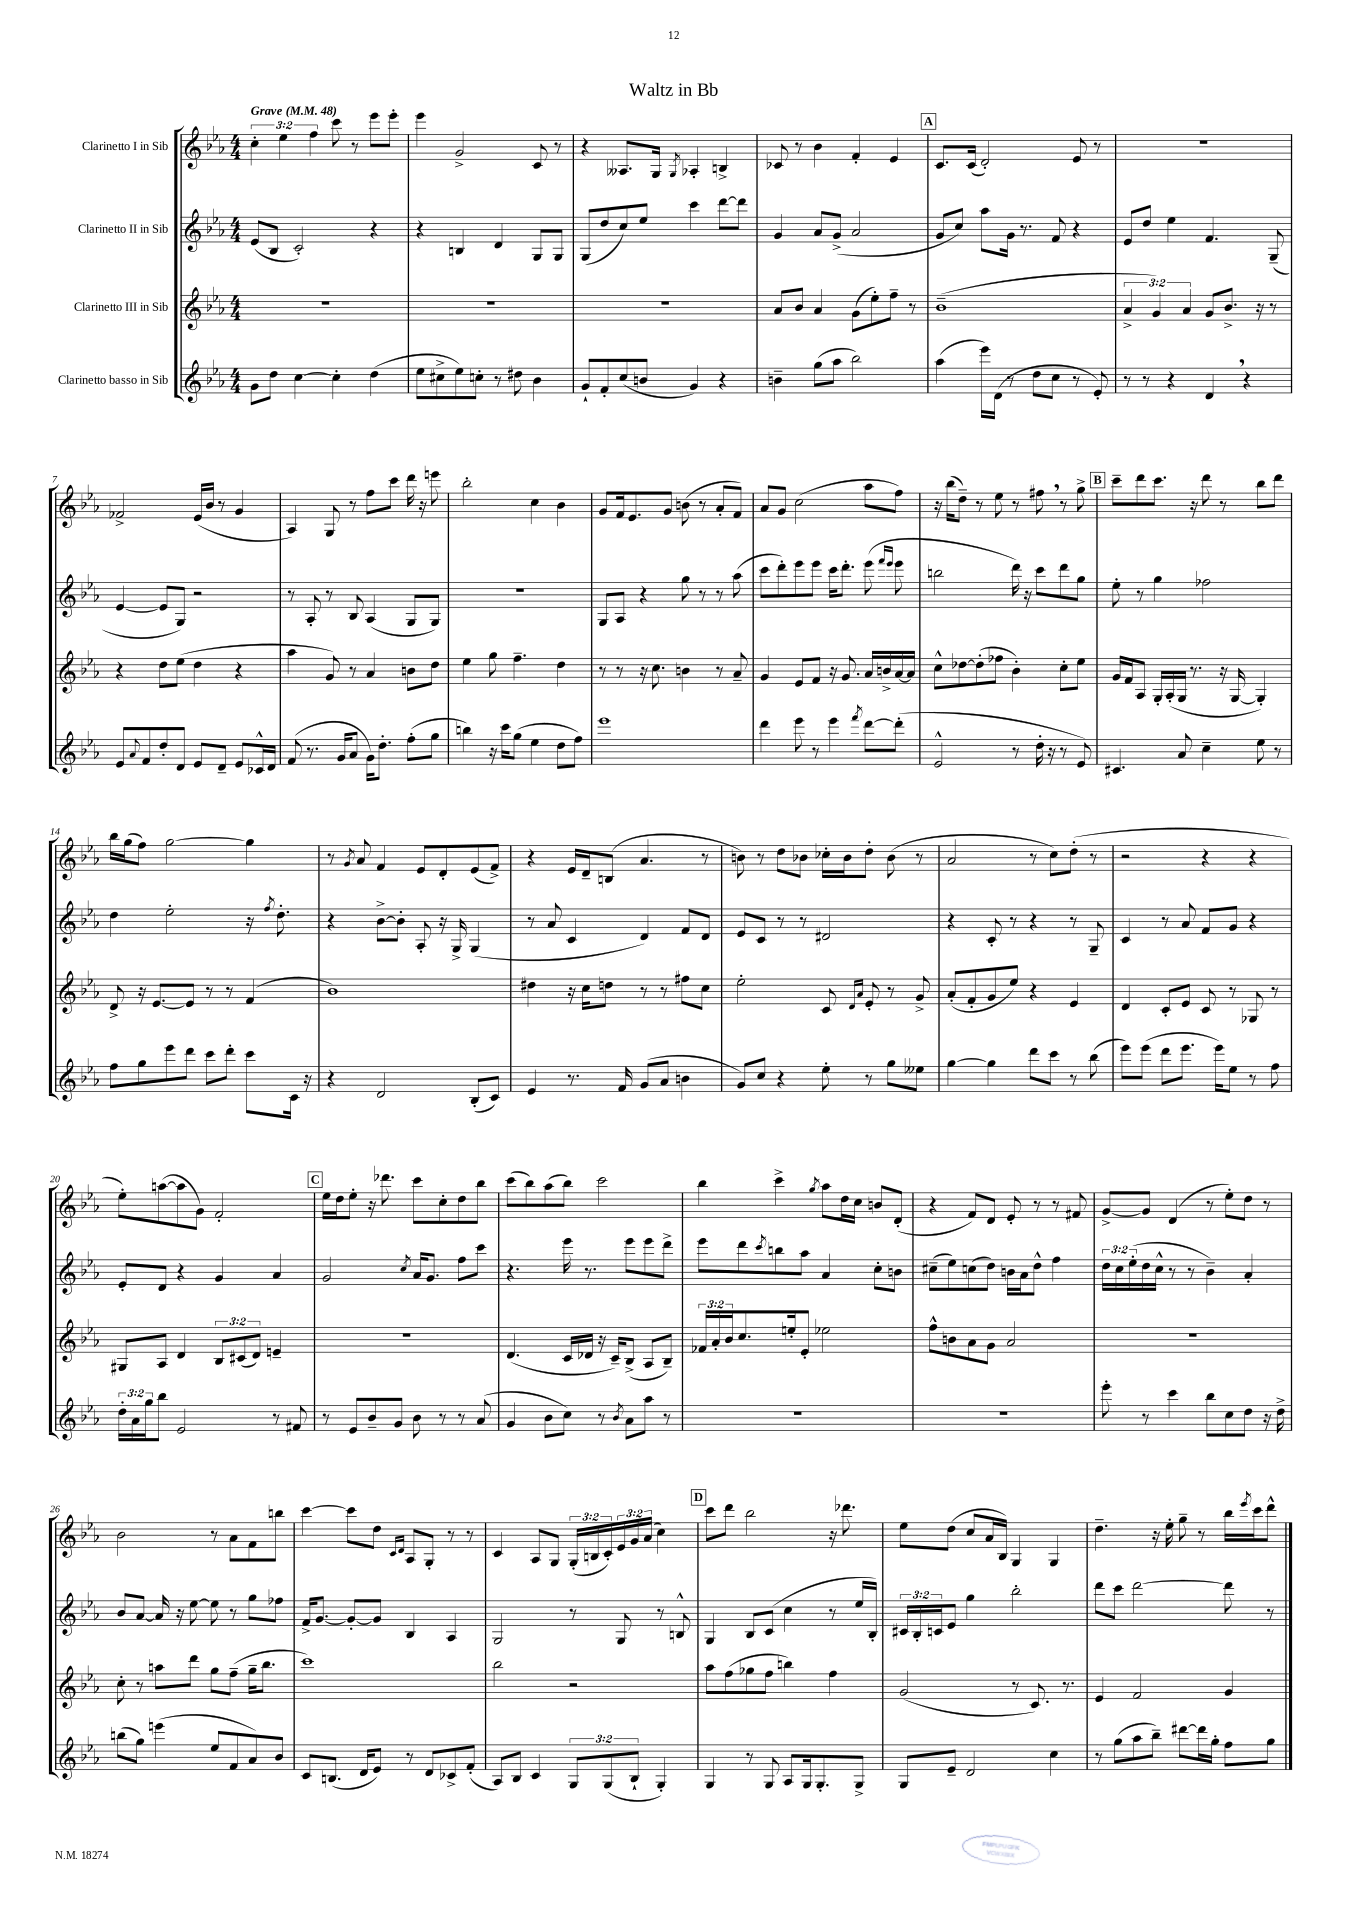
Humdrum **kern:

**kern	**kern	**kern	**kern
*staff4	*staff3	*staff2	*staff1
*clefG2	*clefG2	*clefG2	*clefG2
*k[b-e-a-]	*k[b-e-a-]	*k[b-e-a-]	*k[b-e-a-]
*M4/4	*M4/4	*M4/4	*M4/4
*MM48	*MM48	*MM48	*MM48
8g\L	1r	(8e-/L	6cc'\
8dd\J	.	8B-/J	.
.	.	.	6ee-\
[4cc\	.	2c'/)	.
.	.	.	6ff\
4cc'\]	.	.	8ccc\
.	.	.	8r
(4dd\	.	4r	8eee-\L
.	.	.	8eee-'\J
=	=	=	=
8ee-\L	1r	4r	4eee-\
8cc#^\	.	.	.
8ee-\)	.	4B/	2g^/
8cc'\J	.	.	.
8r	.	4d/	.
8dd#\	.	.	.
4b-\	.	8G/L	8c/
.	.	8G/J	8r
=	=	=	=
8g`/L	1r	(8G/L	4r
8f'/	.	8dd/	.
(8cc/	.	8cc/)	8.A--/L
8b/J	.	8ee-/J	.
.	.	.	16G/Jk
.	.	.	8qG/
4g/)	.	4ccc\	4A-'/
4r	.	[8ddd\L	4B^/
.	.	8ddd\]J	.
=	=	=	=
4b~\	8a-/L	4g/	8c-/
.	8b-/J	.	8r
(8gg\L	4a-/	8a-/L	4b-\
8aa-\J	.	(8g^/J	.
2bb-\)	(8g\L	2a-/	4f'/
.	8ee-'\)	.	.
.	8ff~\J	.	4e-/
.	8r	.	.
=	=	=	=
(4aa-\	(1b-~	8g/L	8.c/L
.	.	8cc/J)	.
.	.	.	(16c/Jk
16eee-\LL)	.	8aa-\L	2d'/)
(16d\JJ	.	.	.
8r	.	16g\Jk	.
.	.	8.r	.
8dd\L	.	.	.
8cc\J	.	8f/	.
8r	.	4r	8e-/
8e-'/)	.	.	8r
=	=	=	=
8r	6a-^/	8e-/L	1r
8r	.	8dd/J	.
.	6g/)	.	.
4r	.	4ee-\	.
.	6a-/	.	.
4d/	8g/L	4.f/	.
.	8.b-^/J	.	.
4r	.	.	.
.	16r	.	.
.	8r	(8G~/	.
=	=	=	=
8e-/L	4r	[4e-/	2f-^/
8qqa-/	.	.	.
8f/	.	.	.
8dd'/	8dd\L	8e-/]L	.
8d/J	(8ee-\J	8G/J)	.
8e-/L	4dd\	2r	(16e-/LL
.	.	.	16b-/JJ
8d~/J	.	.	8r
8e-/L	4r	.	4g/
16c-^^/L	.	.	.
16d/JJ	.	.	.
=	=	=	=
(8f/	4aa-\	8r	4A-/)
8.r	.	8A-'/	.
.	8g/)	8r	8G/
16g/LK	.	.	.
8a-/J	8r	8B-/	8r
16g\LK)	4a-/	(4A-/	8ff\L
8.dd'\J	.	.	.
.	.	.	8ccc\J
(8ff'\L	8b\L	8G/L	16ddd\
.	.	.	16r
8gg\J	8dd\J	8G/J)	8eee\
=	=	=	=
4bb\)	4ee-\	1r	2bb-'\
16r	8gg\	.	.
16ccc\LK	.	.	.
(8gg\J	4.ff~\	.	.
4ee-\	.	.	4cc\
8dd\L	4dd\	.	4b-\
8ff\J)	.	.	.
=	=	=	=
1eee-	8r	8G/L	8g/L
.	8r	8A-/J	16f/k
.	.	.	8.e-/
.	16r	4r	.
.	8.cc\	.	.
.	.	.	8g/J
.	4b\	8gg\	(8b\
.	.	8r	8r
.	8r	8r	8a-'/L
.	8a-~/	(8aa-\	8f/J)
=	=	=	=
4ddd\	4g/	8ccc\L	8a-/L
.	.	8ddd'\)	8g/J
8eee-\	8e-/L	8eee-\	(2cc\
8r	8f/J	8eee-\J	.
4eee-\	16r	16ccc\LK	.
.	8.g/	8.ddd'\J	.
8qfff/	.	.	.
[8ddd\L	16a-/LL	(8eee-\	8aa-\L
.	16b^/	.	.
.	.	16qqfff/LL	.
.	.	16qqeee-/JJ	.
(8ddd'\]J	[16a-/	8eee-\	8ff\J)
.	16a-/]JJ	.	.
=	=	=	=
2e-^^/	8cc^^\L	2bb\	16r
.	.	.	(16bb-\LK
.	[8dd-\	.	8dd~\J)
.	(8dd-'\]	.	8r
.	8ff-\J	.	8ee-\
8r	4b-'\)	16ddd\)	8r
.	.	16r	.
16dd'\	.	8ccc\L	8ff#\
16r	.	.	.
8r	8cc'\L	8ddd\	8r
8e-/)	8ee-\J	8gg\J	8gg^\
=	=	=	=
4.c#/	16g/LL	8ee-'\	8ccc~\L
.	16f/J	.	.
.	8A-/J	8r	8ddd\
.	16G'/LL	4gg\	8.ccc\J
.	(16A-'/	.	.
8a-/	16G/JJ	.	.
.	8.r	.	16r
4cc~\	.	2ff-\	8ddd\
.	16r	.	8r
.	[16G/	.	.
8ee-\	4G'/])	.	8bb-\L
8r	.	.	8ddd\J
=	=	=	=
8ff\L	8d^/	4dd\	16bb-\LL
.	.	.	(16gg\J
8gg\	16r	.	8ff\J)
.	[8.e-/L	.	.
8eee-\	.	2ee-'\	[2gg\
8ddd\J	8e-/]J	.	.
8ccc\L	8r	.	.
8ddd'\J	8r	.	.
8ccc\L	(4f/	16r	4gg\]
.	.	8qff/	.
.	.	8.dd'\	.
16c\Jk	.	.	.
16r	.	.	.
=	=	=	=
4r	1b-)	4r	8r
.	.	.	8qg/
.	.	.	8a-/
2d/	.	[8b-^\L	4f/
.	.	8b-'\]J	.
.	.	8A-'/	8e-/L
.	.	16r	8d'/
.	.	16G^/	.
(8B-'/L	.	(4G/	(8e-/
8c/J)	.	.	8f^/J)
=	=	=	=
4e-/	4dd#\	8r	4r
.	.	8a-/	.
8.r	16r	4c/	16e-/LL
.	16cc\LK	.	16d~/J
.	8dd\J	.	(8B/J
16f/	.	.	.
(8g/L	8r	4d/)	4.a-/
8a-/J	8r	.	.
4b\	8ff#\L	8f/L	.
.	8cc\J	8d/J	8r
=	=	=	=
8g/L)	2ee-'\	8e-/L	8b\)
8cc/J	.	8c/J	8r
4r	.	8r	8dd\L
.	.	8r	8b-\J
8ee-'\	8c/	2d#/	16cc-'\LL
.	.	.	16b-\J
.	16qqd/LL	.	.
.	16qqa-/JJ	.	.
8r	8e-'/	.	8dd'\J
8gg\L	8r	.	(8b-\
8ee--\J	8g^/	.	8r
=	=	=	=
[4gg\	(8a-'/L	4r	2a-/
.	8f'/	.	.
4gg\]	8g/	8c'/	.
.	8ee-/J)	8r	.
8ddd\L	4r	4r	8r
8ccc\J	.	.	8cc\L)
8r	4e-/	8r	(8dd'\J
(8bb-\	.	8G~/	8r
=	=	=	=
8eee-\L)	4d/	4c/	2r
(8eee-\J	.	.	.
8ddd\L	8c'/L	8r	.
8.eee-\J	8e-/J	8a-/	.
.	8c/	8f/L	4r
16eee-\LK)	.	.	.
8ee-\J	8r	8g/J	.
8r	8G-/	4r	4r
8ff\	8r	.	.
=	=	=	=
24dd'\LL	8G#/L	8e-'/L	8ee-'\L)
24a-\	.	.	.
24gg\J	.	.	.
8bb-\J	8A-/J	8d/J	([8aa\
2e-/	4d/	4r	8aa\]
.	.	.	8g\J)
.	12B-/L	4g/	2f'/
.	(12c#/	.	.
.	12d/J)	.	.
8r	4e~/	4a-/	.
8f#/	.	.	.
=	=	=	=
8r	1r	2g/	16ee-\LL
.	.	.	16dd\J
8e-/L	.	.	8ee-'\J
8b-~/	.	.	16r
.	.	.	8.ddd-\
8g/J	.	.	.
.	.	8qcc/	.
8b-\	.	16a-/LK	8ccc\L
.	.	8.g/J	.
8r	.	.	8cc'\
8r	.	8ff\L	8dd\
(8a-/	.	8ccc\J	8bb-\J
=	=	=	=
4g/	(4.d/	4.r	(8ccc\L
.	.	.	8bb-\)
8b-\L	.	.	(8aa-\
8cc\J)	16c/LL	16eee-\	8bb-\J)
.	16d-/JJ	8.r	.
8r	16r	.	2ccc\
.	16c~/LK)	.	.
8qb-/	.	.	.
8a-\L	(8B-^/J	8eee-\L	.
8aa-\J	8A-/L	8eee-\	.
8r	8B-~/J)	8ddd^\J	.
=	=	=	=
1r	24f-/LL	8eee-\L	4bb-\
.	24a-'/	.	.
.	24b-/J	.	.
.	8.cc/	8ddd\	.
.	.	8qccc/	.
.	.	8bb\	4ccc^\
.	16ee'/k	.	.
.	8e-'/J	8aa-\J	.
.	.	.	8qgg/
.	2ee-\	4a-/	8aa-\L
.	.	.	16dd\L
.	.	.	16cc\JJ
.	.	8cc'\L	8b/L
.	.	8b\J	(8d'/J
=	=	=	=
1r	8ff^^\L	(8cc#~\L	4r
.	8b\	8ee-\)	.
.	8a-\	(8cc\	8f/L)
.	8g\J	8dd\J)	8d/J
.	2a-/	16b\LL	8e-'/
.	.	16a-\J	.
.	.	8dd^^\J	8r
.	.	4ff\	8r
.	.	.	8f#/
=	=	=	=
8eee-'\	1r	24dd\LL	[8g^/L
.	.	24cc\	.
.	.	(24ee-'\	.
8r	.	16dd\	8g/]J
.	.	16cc^^\JJ	.
4ccc\	.	8r	(4d/
.	.	8r	.
8bb-\L	.	4b-~\)	8r
8cc\	.	.	8ee-'\L)
8dd\J	.	4a-'/	8dd\J
16r	.	.	8r
16dd^\	.	.	.
=	=	=	=
(8bb\L	8cc'\	8b-/L	2b-\
8gg\J)	8r	[8a-/J	.
(4eee\	8aa\L	16a-/]	.
.	.	16r	.
.	8ddd\J	[8ee-\	.
8ee-/L	8gg\L	8ee-\]	8r
8f/	(8ff~\J	8r	8a-\L
8a-/)	16gg~\LK	8gg\L	8f\
.	8.bb-\J	.	.
8b-/J	.	8ff-\J	8bb\J
=	=	=	=
8c/L	1ccc)	16f^/LK	[4ccc\
.	.	[8.g/J	.
(8.B/J	.	.	.
.	.	8g'/_L	8ccc\]L
16d/LK	.	.	.
8e-/J)	.	8g/]J	8dd\J
.	.	.	16qqc/LL
.	.	.	16qqd/JJ
8r	.	4B-/	8A-/L
8d/L	.	.	8G'/J
8c-^/	.	4A-/	8r
(8f'/J	.	.	8r
=	=	=	=
8A-/L)	2bb-\	2G/	4c/
8B-/J	.	.	.
4c/	.	.	8A-/L
.	.	.	8G/J
12G/L	2r	8r	(24G'/LL
.	.	.	24B/
(12G/	.	.	24c'/)
.	.	8G/	24e-/
12B-`/J	.	.	24g/
.	.	.	(24a-/JJ
4G'/)	.	8r	4cc\)
.	.	8B^^/	.
=	=	=	=
4G/	8aa-\L	4G/	8ccc\L
.	(8ff\	.	8ddd\J
8r	8gg-\	8B-/L	2bb-\
8G/	8ff\J	(8c/J	.
8A-/L	4bb\)	4cc\	.
16G/k	.	.	.
8.G'/	.	.	.
.	4ff\	8r	16r
.	.	.	8.ddd-\
8G^/J	.	16ee-/LL	.
.	.	16B-'/JJ)	.
=	=	=	=
8G/L	(2g/	24c#/LL	8ee-\L
.	.	24B-'/	.
.	.	24c/J	.
8e-~/J	.	8e-/J	(8dd\J
2d/	.	4gg\	8cc/L
.	.	.	16a-/L
.	.	.	16B-/JJ)
.	8r	2bb-'\	4G/
.	8.c/)	.	.
4cc\	.	.	4G/
.	8.r	.	.
=	=	=	=
8r	4e-/	8ddd\L	4.dd~\
(8gg\L	.	8ccc\J	.
8aa-\	2f/	[2ddd\	.
8bb-~\J)	.	.	16r
.	.	.	16ee-'\
[8ddd#\L	.	.	8gg~\
16ddd#\]L	.	.	8r
16gg'\JJ	.	.	.
8ff\L	4g/	8ddd\]	16bb-\LL
.	.	.	8qeee-/
.	.	.	16ccc\J
8gg\J	.	8r	8ddd^^\J
==	==	==	==
*-	*-	*-	*-
